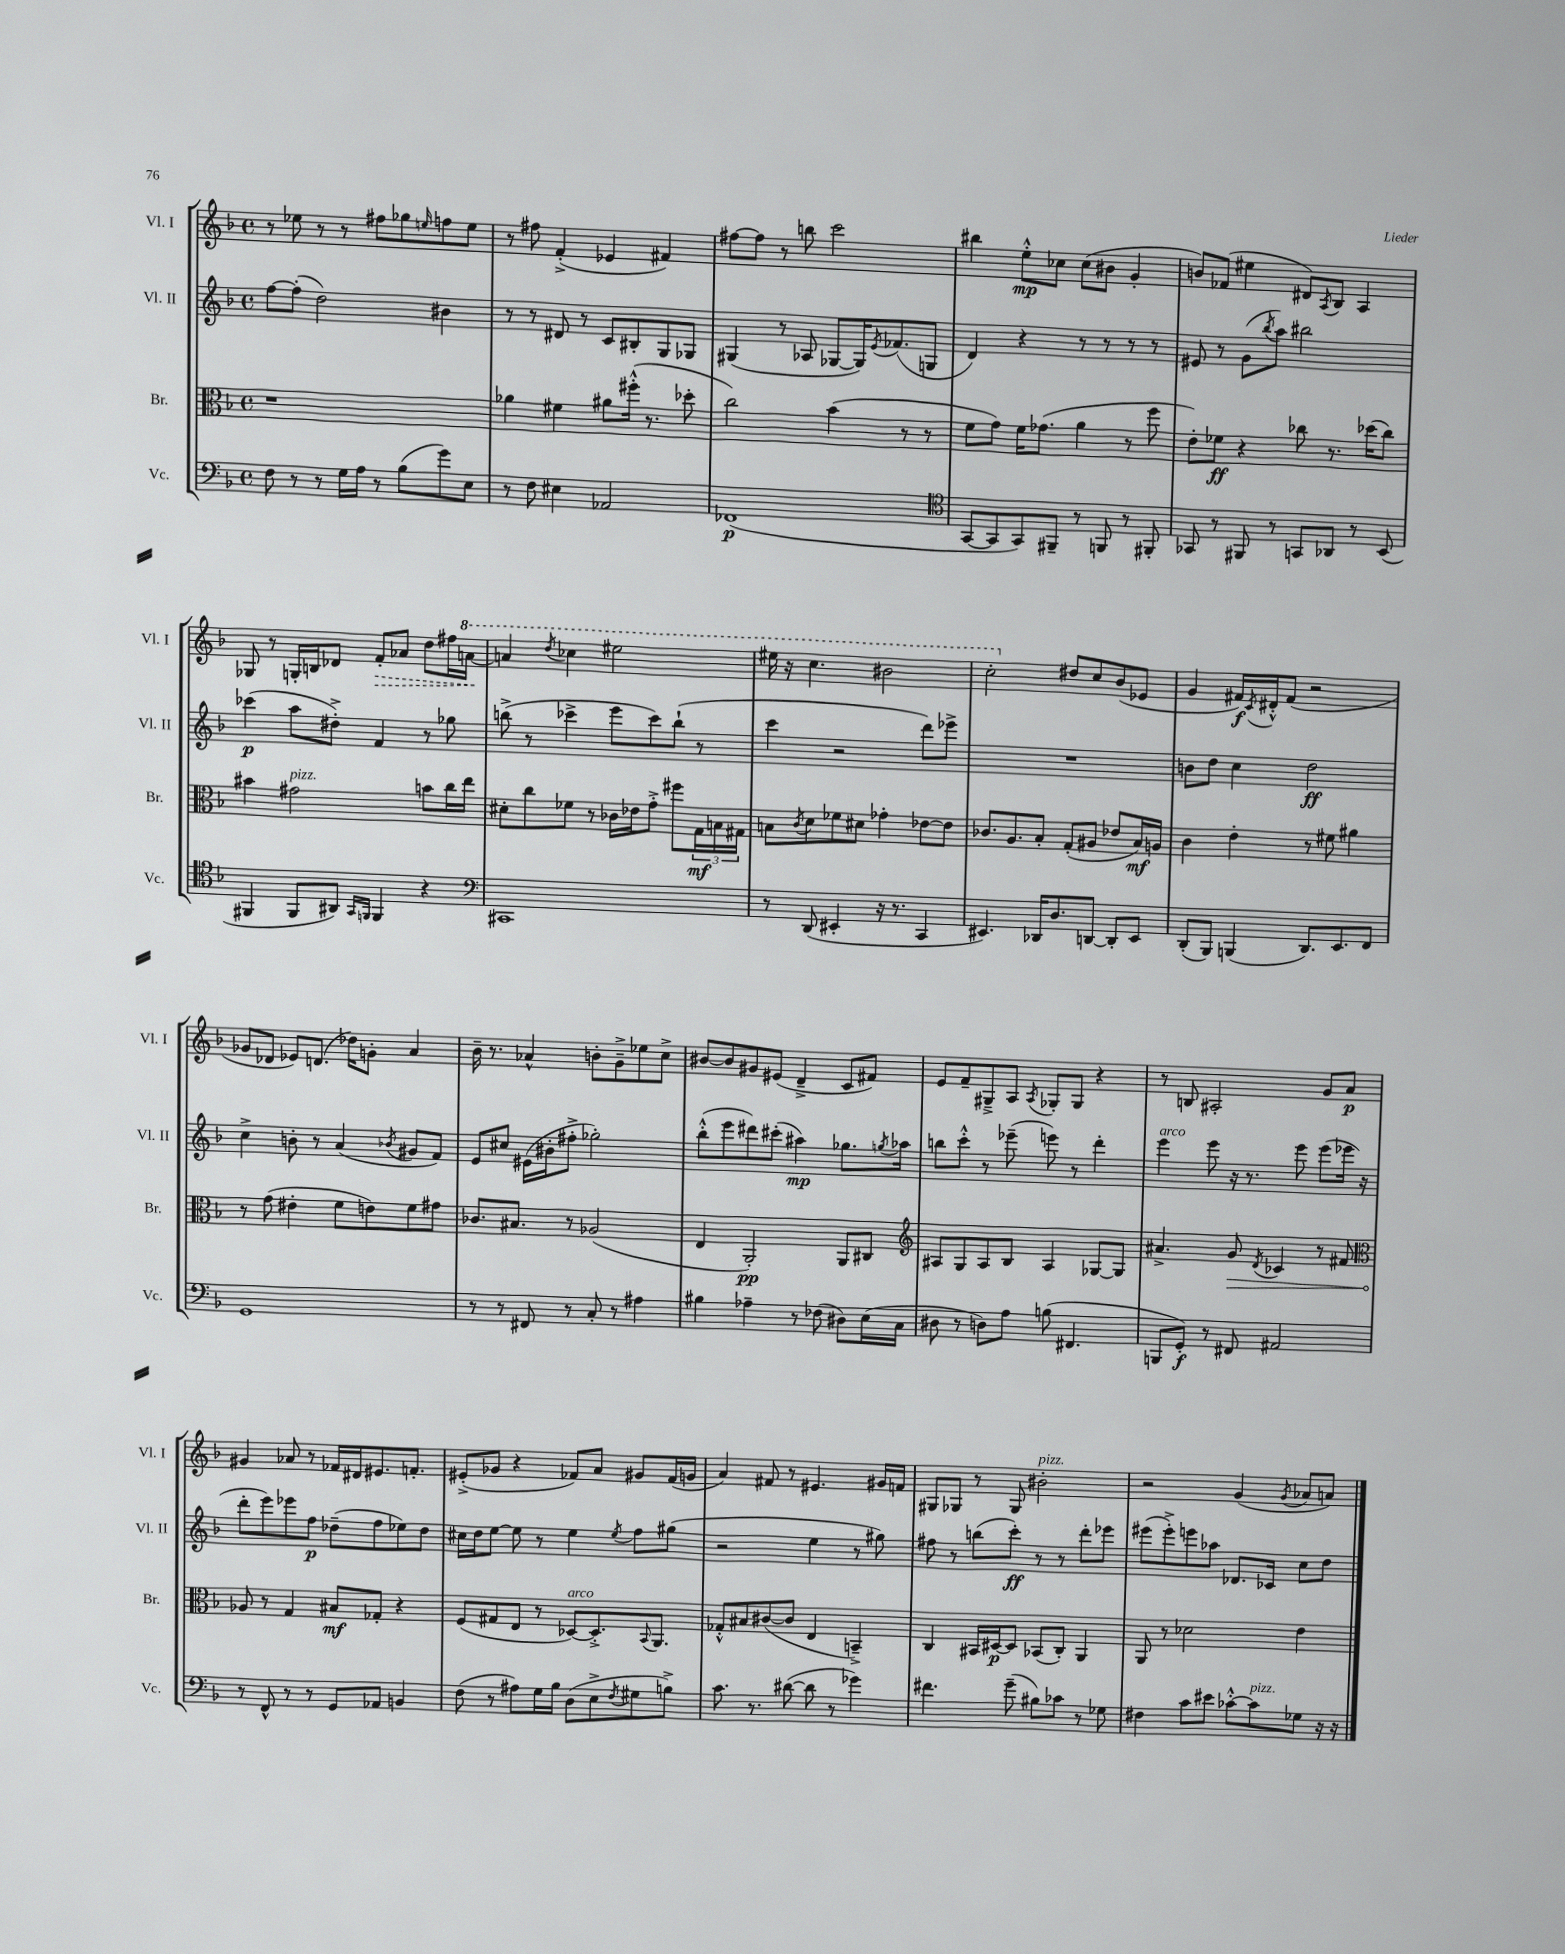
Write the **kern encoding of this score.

**kern	**dynam	**kern	**dynam	**kern	**dynam	**kern	**dynam
*part4	*part4	*part3	*part3	*part2	*part2	*part1	*part1
*staff4	*staff4	*staff3	*staff3	*staff2	*staff2	*staff1	*staff1
*I"Vc.	*	*I"Br.	*	*I"Vl. II	*	*I"Vl. I	*
*I'Vc.	*	*I'Br.	*	*I'Vl. II	*	*I'Vl. I	*
*clefF4	*	*clefC3	*	*clefG2	*	*clefG2	*
*k[b-]	*	*k[b-]	*	*k[b-]	*	*k[b-]	*
*M4/4	*	*M4/4	*	*M4/4	*	*M4/4	*
*met(c)	*	*met(c)	*	*met(c)	*	*met(c)	*
=20	=20	=20	=20	=20	=20	=20	=20
8F\	.	1r	.	[8ff\L	.	8r	.
8r	.	.	.	(8ff'\J]	.	8ee-X\	.
8r	.	.	.	2dd\)	.	8r	.
16G\LL	.	.	.	.	.	8r	.
16A\JJ	.	.	.	.	.	.	.
8r	.	.	.	.	.	8ff#X\L	.
(8B-\L	.	.	.	.	.	8gg-X\	.
.	.	.	.	.	.	16qqeen/	.
8g\)	.	.	.	4b#X\	.	8ffn\	.
8E\J	.	.	.	.	.	8ee\J	.
=21	=21	=21	=21	=21	=21	=21	=21
8r	.	4a-X\	.	8r	.	8r	.
8F\	.	.	.	8r	.	8ff#X\	.
4E#X\	.	4f#X\	.	8d#X/	.	(4f'^/	.
.	.	.	.	8r	.	.	.
2AA-X/	.	8a#X\L	.	8c/L	.	4e-X/	.
.	.	(16ff#X'^^\Jk	.	8B#X'/	.	.	.
.	.	8.r	.	.	.	.	.
.	.	.	.	8G/	.	4f#X/)	.
.	.	8dd-X'\	.	8G-X/J	.	.	.
=22	=22	=22	=22	=22	=22	=22	=22
(1FF-X	p	2cc\)	.	(4G#X/	.	[8ff#X\L	.
.	.	.	.	.	.	8ff#\J]	.
.	.	.	.	8r	.	8r	.
.	.	.	.	8A-X/	.	8bbn\	.
.	.	(4b-\	.	[8G-X/L	.	2ccc\	.
.	.	.	.	16G-/K])	.	.	.
.	.	.	.	8qe/	.	.	.
.	.	.	.	(8.f-X/	.	.	.
.	.	8r	.	.	.	.	.
.	.	8r	.	8Gn/J	.	.	.
=23	=23	=23	=23	=23	=23	=23	=23
*clefC4	*	*	*	*	*	*	*
[8GG/L	.	8f\L	.	4d/)	.	4bb#X\	.
8GG/]	.	8g\J)	.	.	.	.	.
8GG/)	.	16f\KL	.	4r	.	8ee'^^\L	mp
.	.	(8.g-X\J	.	.	.	.	.
8FF#X~/J	.	.	.	.	.	8cc-X\J	.
8r	.	4a\	.	8r	.	(8cc-\L	.
8FFn/	.	.	.	8r	.	8b#X\J	.
8r	.	8r	.	8r	.	4g'/	.
8FF#X'/	.	8ff\	.	8r	.	.	.
=24	=24	=24	=24	=24	=24	=24	=24
8GG-X/	.	8e'\L)	.	8e#X/	.	8bn/L)	.
8r	.	8f-X\J	ff	8r	.	(8f-X/J	.
8FF#X/	.	4r	.	(8g\L	.	4ee#X\	.
.	.	.	.	8qbb-/	.	.	.
8r	.	.	.	8aa\J)	.	.	.
8GGn/L	.	8cc-X\	.	2bb#X\	.	8d#X/L)	.
.	.	.	.	.	.	8qA/	.
8AA-X/J	.	8.r	.	.	.	8B-/J	.
8r	.	.	.	.	.	4A/	.
.	.	(16dd-X\KL	.	.	.	.	.
(8BB-/	.	8cc-\J)	.	.	.	.	.
!!LO:LB:g=z
=25	=25	=25	=25	=25	=25	=25	=25
4FF#X/	.	4b#X\	.	(4ccc-X\	p	8G-X/	.
.	.	.	.	.	.	8r	.
!	!	!LO:TX:a:i:t=pizz.	!	!	!	!	!
8FF#/L	.	2g#X\	.	8aa\L	.	16Gn'/LL	.
.	.	.	.	.	.	16Bn/J	.
8AA#X/J)	.	.	.	8dd#X'^\J)	.	8d-X/J	.
16qqGG/LL	.	.	.	.	.	.	.
16qqFFn/JJ	.	.	.	.	.	.	.
!	!	!	!	!	!	!	!LO:HP:b
4FF/	.	.	.	4f/	.	8f'/L	>
.	.	.	.	.	.	8a-X/J	.
4r	.	8bn\L	.	8r	.	8dd\L	.
.	.	16cc\L	.	8gg-X\	.	16ff#X\L	.
*	*	*	*	*	*	*8va	*
.	.	16ee\JJ	.	.	.	[16aan\JJ	.
.	.	.	.	.	.	.	]
=26	=26	=26	=26	=26	=26	=26	=26
*clefF4	*	*	*	*	*	*	*
1CC#X	.	8d#X'\L	.	(8bbn^\	.	4aan/]	.
.	.	8cc\	.	8r	.	.	.
.	.	.	.	.	.	8qddd/	.
.	.	8f-X\J	.	4ccc-X^\	.	4ccc-X\	.
.	.	8r	.	.	.	.	.
.	.	16c-X\LL	.	8eee\L	.	2eee#X\	.
.	.	16e-X\J	.	.	.	.	.
.	.	8g'^\J	.	8ccc-\)	.	.	.
.	.	8ff#X\L	.	(8bb`\J	.	.	.
.	.	24G\L	mf	8r	.	.	.
.	.	24Bn\	.	.	.	.	.
.	.	24G#X\JJ	.	.	.	.	.
=27	=27	=27	=27	=27	=27	=27	=27
8r	.	8Bn\L	.	4ccc\	.	16eee#X\	.
.	.	.	.	.	.	16r	.
.	.	8qc/	.	.	.	.	.
(8DD/	.	8d\	.	.	.	4.ccc\	.
4EE#X'/	.	8f-X\	.	2r	.	.	.
.	.	8d#X\J	.	.	.	.	.
16r	.	4g-X'\	.	.	.	2bb#X\	.
8.r	.	.	.	.	.	.	.
4CC/	.	[8e-X\L	.	8ddd\L)	.	.	.
.	.	8e-\J]	.	8eee-X^\J	.	.	.
=28	=28	=28	=28	=28	=28	=28	=28
4.EE#X/)	.	8.c-X/L	.	1r	.	2ccc'\	.
.	.	8.A/	.	.	.	.	.
16DD-X/KL	.	8B-'/J	.	.	.	.	.
8.D/	.	.	.	.	.	.	.
*	*	*	*	*	*	*X8va	*
.	.	(8G'/L	.	.	.	8dd#X/L	.
[8DDn/J	.	8A#X/J	.	.	.	8cc/	.
8DD'/L]	.	8e-X/L	.	.	.	(8b-/	.
8EE#/J	.	16B-/L)	mf	.	.	8e-X/J	.
.	.	16An/JJ	.	.	.	.	.
=29	=29	=29	=29	=29	=29	=29	=29
(8DD'/L	.	4c\	.	8bn\L	.	4g/	.
8BBB-/J)	.	.	.	8dd\J	.	.	.
(4BBBn/	.	4e'\	.	4cc\	.	16f#X/LL)	f
.	.	.	.	.	.	8qc/	.
.	.	.	.	.	.	16d#X'^^/J	.
.	.	.	.	.	.	(8f#/J	.
8.DD/L)	.	8r	.	2dd\	ff	2r	.
.	.	8f#X\	.	.	.	.	.
8.EE/	.	.	.	.	.	.	.
.	.	4a#X\	.	.	.	.	.
8FF/J	.	.	.	.	.	.	.
!!LO:LB:g=z
=30	=30	=30	=30	=30	=30	=30	=30
1GG	.	8r	.	4cc^\	.	8g-X/L	.
.	.	(8g\	.	.	.	8d-X/J	.
.	.	4e#X'\	.	8bn'\	.	8e-X/L)	.
.	.	.	.	8r	.	(8.dn/J	.
.	.	8f\L	.	(4a/	.	.	.
.	.	.	.	.	.	16dd-X\KL)	.
.	.	8en\)	.	.	.	8gn'\J	.
.	.	.	.	8qb-X/	.	.	.
.	.	8f\	.	8g#X/L	.	4a/	.
.	.	8g#X\J	.	8f/J)	.	.	.
=31	=31	=31	=31	=31	=31	=31	=31
8r	.	8.c-X/L	.	8e/L	.	16b-~\	.
.	.	.	.	.	.	8.r	.
8r	.	.	.	8cc#X/J	.	.	.
.	.	8.B#X/J	.	.	.	.	.
8FF#X/	.	.	.	(16e#X\LL	.	4a-X^^/	.
.	.	.	.	16b#X'\J	.	.	.
8r	.	8r	.	8ff#X'^\J	.	.	.
8C'/	.	(2A-X/	.	2gg-X'\)	.	8bn'\L	.
8r	.	.	.	.	.	8g~^\	.
4A#X\	.	.	.	.	.	8ee-X\	.
.	.	.	.	.	.	8cc^\J	.
=32	=32	=32	=32	=32	=32	=32	=32
4B#X\	.	4E/	.	(8bb-'^^\L	.	[8b#X/L	.
.	.	.	.	8eee\	.	8b#/]	.
4A-X~\	.	2AA'/)	pp	8ddd#X\)	.	8g#X/	.
.	.	.	.	(8ccc#X'\J	.	(8e#X/J	.
8r	.	.	.	4aa#X\)	mp	4d~^/	.
(8F-X\	.	.	.	.	.	.	.
8D#X\L)	.	8AA/L	.	8.gg-X\L	.	8c/L	.
(16E\L	.	8C#X/J	.	.	.	8f#X/J)	.
.	.	.	.	8qggn/	.	.	.
16C\JJ	.	.	.	16aa-X\Jk	.	.	.
=33	=33	=33	=33	=33	=33	=33	=33
*	*	*clefG2	*	*	*	*	*
8D#X\	.	8A#X/L	.	8bbn\L	.	8e/L	.
8r	.	8G/	.	8ccc'^^\J	.	8f~/	.
8Dn\L)	.	8A#/	.	8r	.	8G#X~^/	.
8A\J	.	8B-/J	.	(8eee-X~\	.	8A/J	.
.	.	.	.	.	.	8qA/	.
(8Bn\	.	4A#/	.	8eeen\)	.	8G-X'/L	.
4.FF#X/	.	.	.	8r	.	8G-/J	.
.	.	[8G-X/L	.	4ddd'\	.	4r	.
.	.	8G-/J]	.	.	.	.	.
=34	=34	=34	=34	=34	=34	=34	=34
!	!	!	!	!LO:TX:a:i:t=arco	!	!	!
8BBBn/L	.	4.a#X^/	.	4eee\	.	8r	.
8GG'/J)	f	.	.	.	.	8Bn/	.
8r	.	.	.	8eee\	.	2A#X'/	.
!	!	!	!LO:HP:b	!	!	!	!
8FF#X/	.	8g/	>	16r	.	.	.
.	.	.	.	8.r	.	.	.
.	.	8qd/	.	.	.	.	.
2AA#X/	.	4c-X/	.	.	.	.	.
.	.	.	.	8eee\	.	.	.
.	.	8r	.	(8eee\L	.	8g/L	.
.	.	8f#X/	.	16eee-X\Jk	.	8a/J	p
.	.	.	.	16r	.	.	.
!!LO:LB:g=z
=35	=35	=35	=35	=35	=35	=35	=35
*	*	*clefC3	*	*	*	*	*
8r	.	8A-X/	.	8ddd'\L	.	4g#X/	.
8FF^^/	.	8r	]	8eee\)	.	.	.
8r	.	4G/	.	8eee-X\	.	8a-X/	.
8r	.	.	.	8ff\J	p	8r	.
8GG/L	.	8B#X/L	mf	(8dd-X~\L	.	16f-X/LL	.
.	.	.	.	.	.	16d#X/J	.
8AA-X/J	.	8G-X'/J	.	8ff\	.	8.e#X/	.
4BBn/	.	4r	.	8ee-X\)	.	.	.
.	.	.	.	.	.	8.fn'/J	.
.	.	.	.	8dd-\J	.	.	.
=36	=36	=36	=36	=36	=36	=36	=36
(8F\	.	(8F/L	.	16cc#X\LL	.	(8e#X'^/L	.
.	.	.	.	16dd\J	.	.	.
8r	.	8G#X/	.	[8ee\J	.	8g-X/J	.
8A#X\L)	.	8E/J	.	8ee\]	.	4r	.
16G\L	.	8r	.	8r	.	.	.
16B-\JJ	.	.	.	.	.	.	.
!	!	!LO:TX:a:i:t=arco	!	!	!	!	!
(8D\L	.	[8D-X/L)	.	4ee\	.	8f-X/L)	.
8E^\	.	8.D-'^/]	.	.	.	8a/J	.
8qF/	.	.	.	8qee/	.	.	.
8G#X\	.	.	.	8ff\L	.	8g#X/L	.
.	.	8qqBB-/	.	.	.	.	.
.	.	8.AA/J	.	.	.	.	.
8Bn^\J)	.	.	.	(8gg#X\J	.	(16f-/L	.
.	.	.	.	.	.	16gn/JJ	.
=37	=37	=37	=37	=37	=37	=37	=37
8.c\	.	8G-X'^^/L	.	2r	.	4a/)	.
.	.	8B#X/	.	.	.	.	.
8.r	.	.	.	.	.	.	.
.	.	([8c#X/	.	.	.	8f#X/	.
([8d#X\	.	8c#/J]	.	.	.	8r	.
8d#\]	.	4E/	.	4ee\	.	4.e#X/	.
8r	.	.	.	.	.	.	.
4g-X\)	.	4BBn~^/)	.	8r	.	.	.
.	.	.	.	8gg#X\)	.	16g#X/LL	.
.	.	.	.	.	.	16fn/JJ	.
=38	=38	=38	=38	=38	=38	=38	=38
4.f#X\	.	4C/	.	8ff#X\	.	8G#X/L	.
.	.	.	.	8r	.	8G-X/J	.
.	.	16BB#X/LL	.	(8bbn\L	.	8r	.
.	.	[16D#X/J	p	.	.	.	.
(8g~\	.	8D#/J]	.	8ccc'\J)	ff	8G-/	.
!	!	!	!	!	!	!LO:TX:a:i:t=pizz.	!
8B#X\L)	.	(8BB-X/L	.	8r	.	2b#X'\	.
8c-X\J	.	8C'/J)	.	8r	.	.	.
8r	.	4AA/	.	8ddd'\L	.	.	.
8G-X\	.	.	.	8eee-X\J	.	.	.
=39	=39	=39	=39	=39	=39	=39	=39
4F#X\	.	8AA/	.	(8eee#X\L	.	2r	.
.	.	8r	.	8eee#'^\)	.	.	.
8c\L	.	2d-X\	.	8eeen\	.	.	.
8e#X\J	.	.	.	8aa-X\J	.	.	.
[8c-X'^^\L	.	.	.	8.d-X/L	.	(4g/	.
!LO:TX:a:i:t=pizz.	!	!	!	!	!	!	!
8c-\]	.	.	.	.	.	.	.
.	.	.	.	16c-X/Jk	.	.	.
.	.	.	.	.	.	8qg/	.
8G-X\J	.	4e\	.	8cc\L	.	8a-X/L	.
16r	.	.	.	8dd\J	.	8an/J)	.
16r	.	.	.	.	.	.	.
==	==	==	==	==	==	==	==
*-	*-	*-	*-	*-	*-	*-	*-
